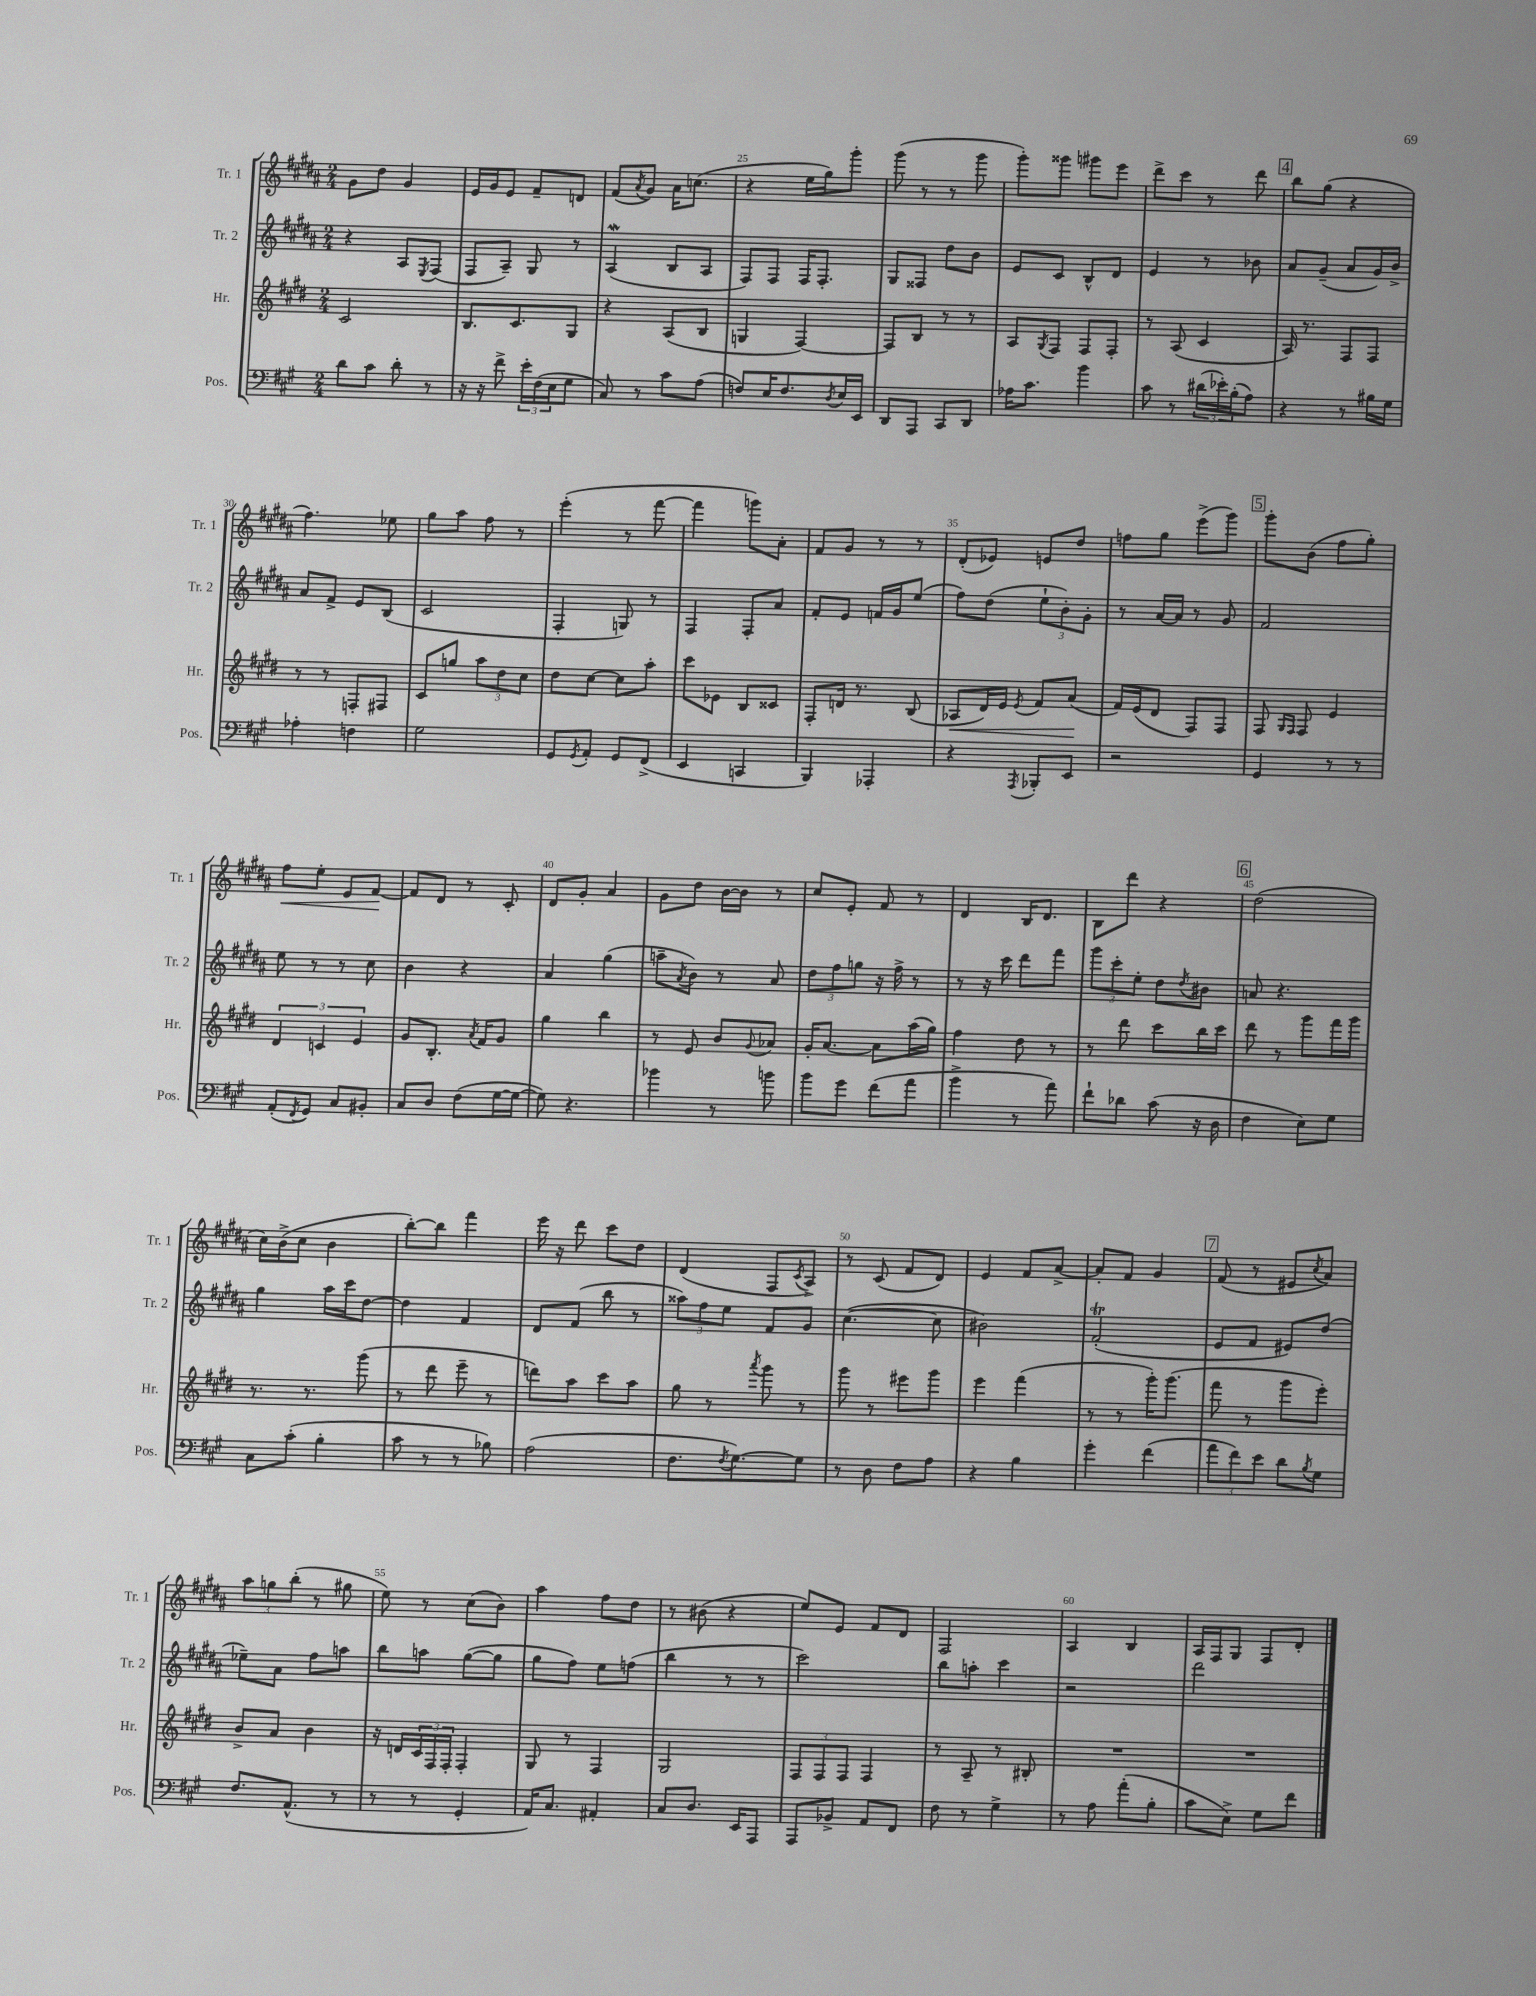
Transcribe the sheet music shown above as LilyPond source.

<<
\new StaffGroup <<
\new Staff = "s0" \with { instrumentName = "Tr. 1" shortInstrumentName = "Tr. 1" } {
    \clef treble \key b \major \numericTimeSignature \time 2/4
    gis'8 dis''8 gis'4 |
    e'16 gis'16 e'8 fis'8-- d'8 |
    fis'8( \acciaccatura { ais'8 } gis'8) ais'16 c''8.( |
    r4 e''16 gis''16) gis'''8-. |
    gis'''8( r8 r8 gis'''8 |
    gis'''8-.) gisis'''8 gis'''8 e'''8 |
    dis'''8-> cis'''8 r8 dis'''8 |
    \mark \markup { \box "4" } b''8 gis''8( r4 |
    fis''4.) ees''8 |
    gis''8 ais''8 fis''8 r8 |
    e'''4-.( r8 fis'''8~ |
    fis'''4 g'''8) ais'8-. |
    fis'8 gis'8 r8 r8 |
    dis'8-.( ees'8) e'8 dis''8 |
    f''8 gis''8 e'''8->( gis'''8) |
    \mark \markup { \box "5" } gis'''8-. b'8( fis''8 gis''8-.) |
    fis''8\< e''8-. e'8 fis'8~\! |
    fis'8 dis'8 r8 cis'8-. |
    dis'8 gis'8-. ais'4 |
    gis'8 dis''8 b'16~ b'16 r8 |
    cis''8 e'8-. fis'8 r8 |
    dis'4 b16 dis'8. |
    b8 dis'''8 r4 |
    \mark \markup { \box "6" } dis''2( |
    cis''16) b'16->( cis''8 b'4 |
    b''8~-.) b''8 fis'''4 |
    e'''16 r16 dis'''8 cis'''8 dis''8 |
    dis'4( fis8 \acciaccatura { cis'8 } ais8->) |
    r8 cis'8( fis'8 dis'8) |
    e'4 fis'8 ais'8~-> |
    ais'8-. fis'8 gis'4 |
    \mark \markup { \box "7" } fis'8( r8 eis'8 \acciaccatura { cis''8 } ais'8) |
    \tuplet 3/2 { ais''8 g''8 b''8-.( } r8 gis''8 |
    e''8) r8 cis''8( b'8) |
    ais''4 fis''8 dis''8 |
    r8 bis'8( r4 |
    e''8) e'8 fis'8 dis'8 |
    fis2 |
    ais4 b4 |
    ais16 fis16 gis8 fis8 dis'8-. \bar "|." |
}
\new Staff = "s1" \with { instrumentName = "Tr. 2" shortInstrumentName = "Tr. 2" } {
    \clef treble \key b \major \numericTimeSignature \time 2/4
    r4 ais8 \acciaccatura { e8 } fis8( |
    fis8 ais8--) gis8 r8 |
    ais4\mordent( b8 ais8 |
    fis8) fis8 fis16 fis8.-. |
    gis8 fisis8 dis''8 b'8 |
    e'8 cis'8 b8-^ dis'8 |
    e'4 r8 bes'8 |
    \mark \markup { \box "4" } ais'8 gis'8--( ais'8 gis'16) b'16-> |
    ais'8 fis'8-> e'8 b8( |
    cis'2 |
    fis4-. g8) r8 |
    fis4 fis8-. ais'8 |
    fis'8-. e'8 f'16 gis'16 e''8( |
    fis''8) dis''8( \tuplet 3/2 { e''8-! b'8-.) gis'8-. } |
    r8 ais'16~ ais'16 r8 gis'8 |
    \mark \markup { \box "5" } fis'2 |
    e''8 r8 r8 cis''8 |
    b'4 r4 |
    ais'4 gis''4( |
    a''8-- \acciaccatura { ais'8 } b'8) r8 ais'8 |
    \tuplet 3/2 { dis''8 fis''8 g''8 } r16 fis''16-> r8 |
    r8 r16 cis'''16 dis'''8 fis'''8 |
    \tuplet 3/2 { gis'''8 cis'''8-. e''8-. } dis''8 \acciaccatura { dis''8 } bis'8 |
    \mark \markup { \box "6" } a'8 r4. |
    gis''4 ais''16 cis'''16 dis''8~ |
    dis''4 fis'4 |
    dis'8 fis'8( b''8 r8 |
    \tuplet 3/2 { aisis''8) fis''8 e''8 } fis'8 gis'8 |
    cis''4.~( cis''8 |
    bis'2) |
    fis'2-.\trill( |
    \mark \markup { \box "7" } e'8 fis'8 eis'8) dis''8( |
    ees''8--) ais'8 fis''8 a''8 |
    b''8 a''8 gis''8~( gis''8 |
    gis''8 fis''8) e''8 f''8( |
    b''4 r8 r8 |
    cis'''2) |
    b''8 a''8-. cis'''4 |
    r2 |
    dis'''2 \bar "|." |
}
\new Staff = "s2" \with { instrumentName = "Hr." shortInstrumentName = "Hr." } {
    \clef treble \key e \major \numericTimeSignature \time 2/4
    cis'2 |
    b8. cis'8. gis8 |
    r4 a8( b8 |
    g4 fis4~) |
    fis8 b8 r8 r8 |
    a8 \acciaccatura { gis8 } fis8 fis8 fis8-. |
    r8 a8( cis'4 |
    \mark \markup { \box "4" } a16) r8. fis8 fis8 |
    r8 r8 f8-. fis8 |
    cis'8 g''8 \tuplet 3/2 { a''8 dis''8 cis''8 } |
    dis''8 cis''8~ cis''8 a''8-. |
    cis'''8 ees'8 b8 cisis'8 |
    fis8-. d'16 r8. b8( |
    aes8\< dis'16) e'16 \acciaccatura { e'8 } fis'8 a'8\!( |
    fis'16) e'16( dis'8 fis8) fis8 |
    \mark \markup { \box "5" } fis8 \grace { gis16 fis16 } fis8 e'4 |
    \tuplet 3/2 { dis'4 c'4 e'4 } |
    gis'8 b8.-. \acciaccatura { a'8 } fis'16 gis'8 |
    gis''4 b''4 |
    r8 e'8 b'8 \appoggiatura { gis'8 } aes'8 |
    gis'16-. a'8.~ a'8 a''16( gis''16) |
    fis''4 dis''8 r8 |
    r8 dis'''8 cis'''8 b''16 cis'''16 |
    \mark \markup { \box "6" } dis'''8 r8 gis'''8 fis'''16 gis'''16 |
    r8. r8. gis'''8( |
    r8 dis'''8 e'''8-- r8 |
    d'''8) a''8 cis'''8 a''8 |
    gis''8 r8 \acciaccatura { a'''8 } gis'''8 r8 |
    gis'''8 r8 eis'''8 gis'''8 |
    e'''4 fis'''4( |
    r8 r8 gis'''16-.) gis'''8.( |
    \mark \markup { \box "7" } fis'''8 r8 gis'''8 e'''8-.) |
    b'8-> a'8 b'4 |
    r16 d'16 \tuplet 3/2 { cis'16 fis16 fis16-. } fis4-. |
    gis8 r8 fis4 |
    gis2 |
    \tuplet 3/2 { fis8 fis8 fis8 } fis4 |
    r8 a8-- r8 bis8-. |
    R2 |
    R2 \bar "|." |
}
\new Staff = "s3" \with { instrumentName = "Pos." shortInstrumentName = "Pos." } {
    \clef bass \key a \major \numericTimeSignature \time 2/4
    d'8 cis'8 d'8-. r8 |
    r16 r16 fis'8-> \tuplet 3/2 { e'16-. fis16( e16 } gis8 |
    cis8) r8 cis'8 a8( |
    f8) e16 f8. \acciaccatura { d8 } e16 e,16 |
    d,8 a,,8 cis,8 d,8 |
    aes16 cis'8. b'4 |
    cis'8 r8 \tuplet 3/2 { dis'16( ees'16-.) b16-.( } a8) |
    \mark \markup { \box "4" } r4 r8 bis16 gis16 |
    aes4-. f4 |
    gis2 |
    gis,8 \acciaccatura { gis,8 } a,8-. gis,8 fis,8->( |
    e,4 c,4 |
    b,,4) aes,,4-. |
    r4 \acciaccatura { a,,8 } bes,,8-. e,8 |
    r2 |
    \mark \markup { \box "5" } gis,4 r8 r8 |
    a,8-.( \acciaccatura { fis,8 } gis,8) cis8 bis,8-. |
    cis8 d8 fis8( gis16~ gis16~ |
    gis8) r4. |
    bes'4 r8 b'8 |
    b'8 gis'8 fis'8( a'8 |
    b'4-> r8 a'8) |
    fis'8-! des'8 cis'8( r16 d16 |
    \mark \markup { \box "6" } fis4 e8) gis8 |
    cis8 cis'8-.( b4-. |
    cis'8 r8 r8 bes8) |
    a2( |
    fis8. \acciaccatura { fis8 } gis8.~) gis8 |
    r8 d8 fis8 a8 |
    r4 b4 |
    gis'4-. fis'4( |
    \mark \markup { \box "7" } \tuplet 3/2 { a'8 fis'8) e'8 } d'8 \acciaccatura { b8 } gis8 |
    fis8. a,8.-^( r8 |
    r8 r8 gis,4-. |
    a,16) cis8. ais,4-. |
    cis8 d8. e,16 a,,8 |
    a,,8 bes,8-> a,8 fis,8 |
    fis8 r8 gis4-> |
    r8 a8 a'8-.( b8-. |
    cis'8 e8->) gis8 fis'8 \bar "|." |
}
>>
>>
\layout { \context { \Score currentBarNumber = #22 \override BarNumber.break-visibility = ##(#f #t #t) barNumberVisibility = #(every-nth-bar-number-visible 5) } }
